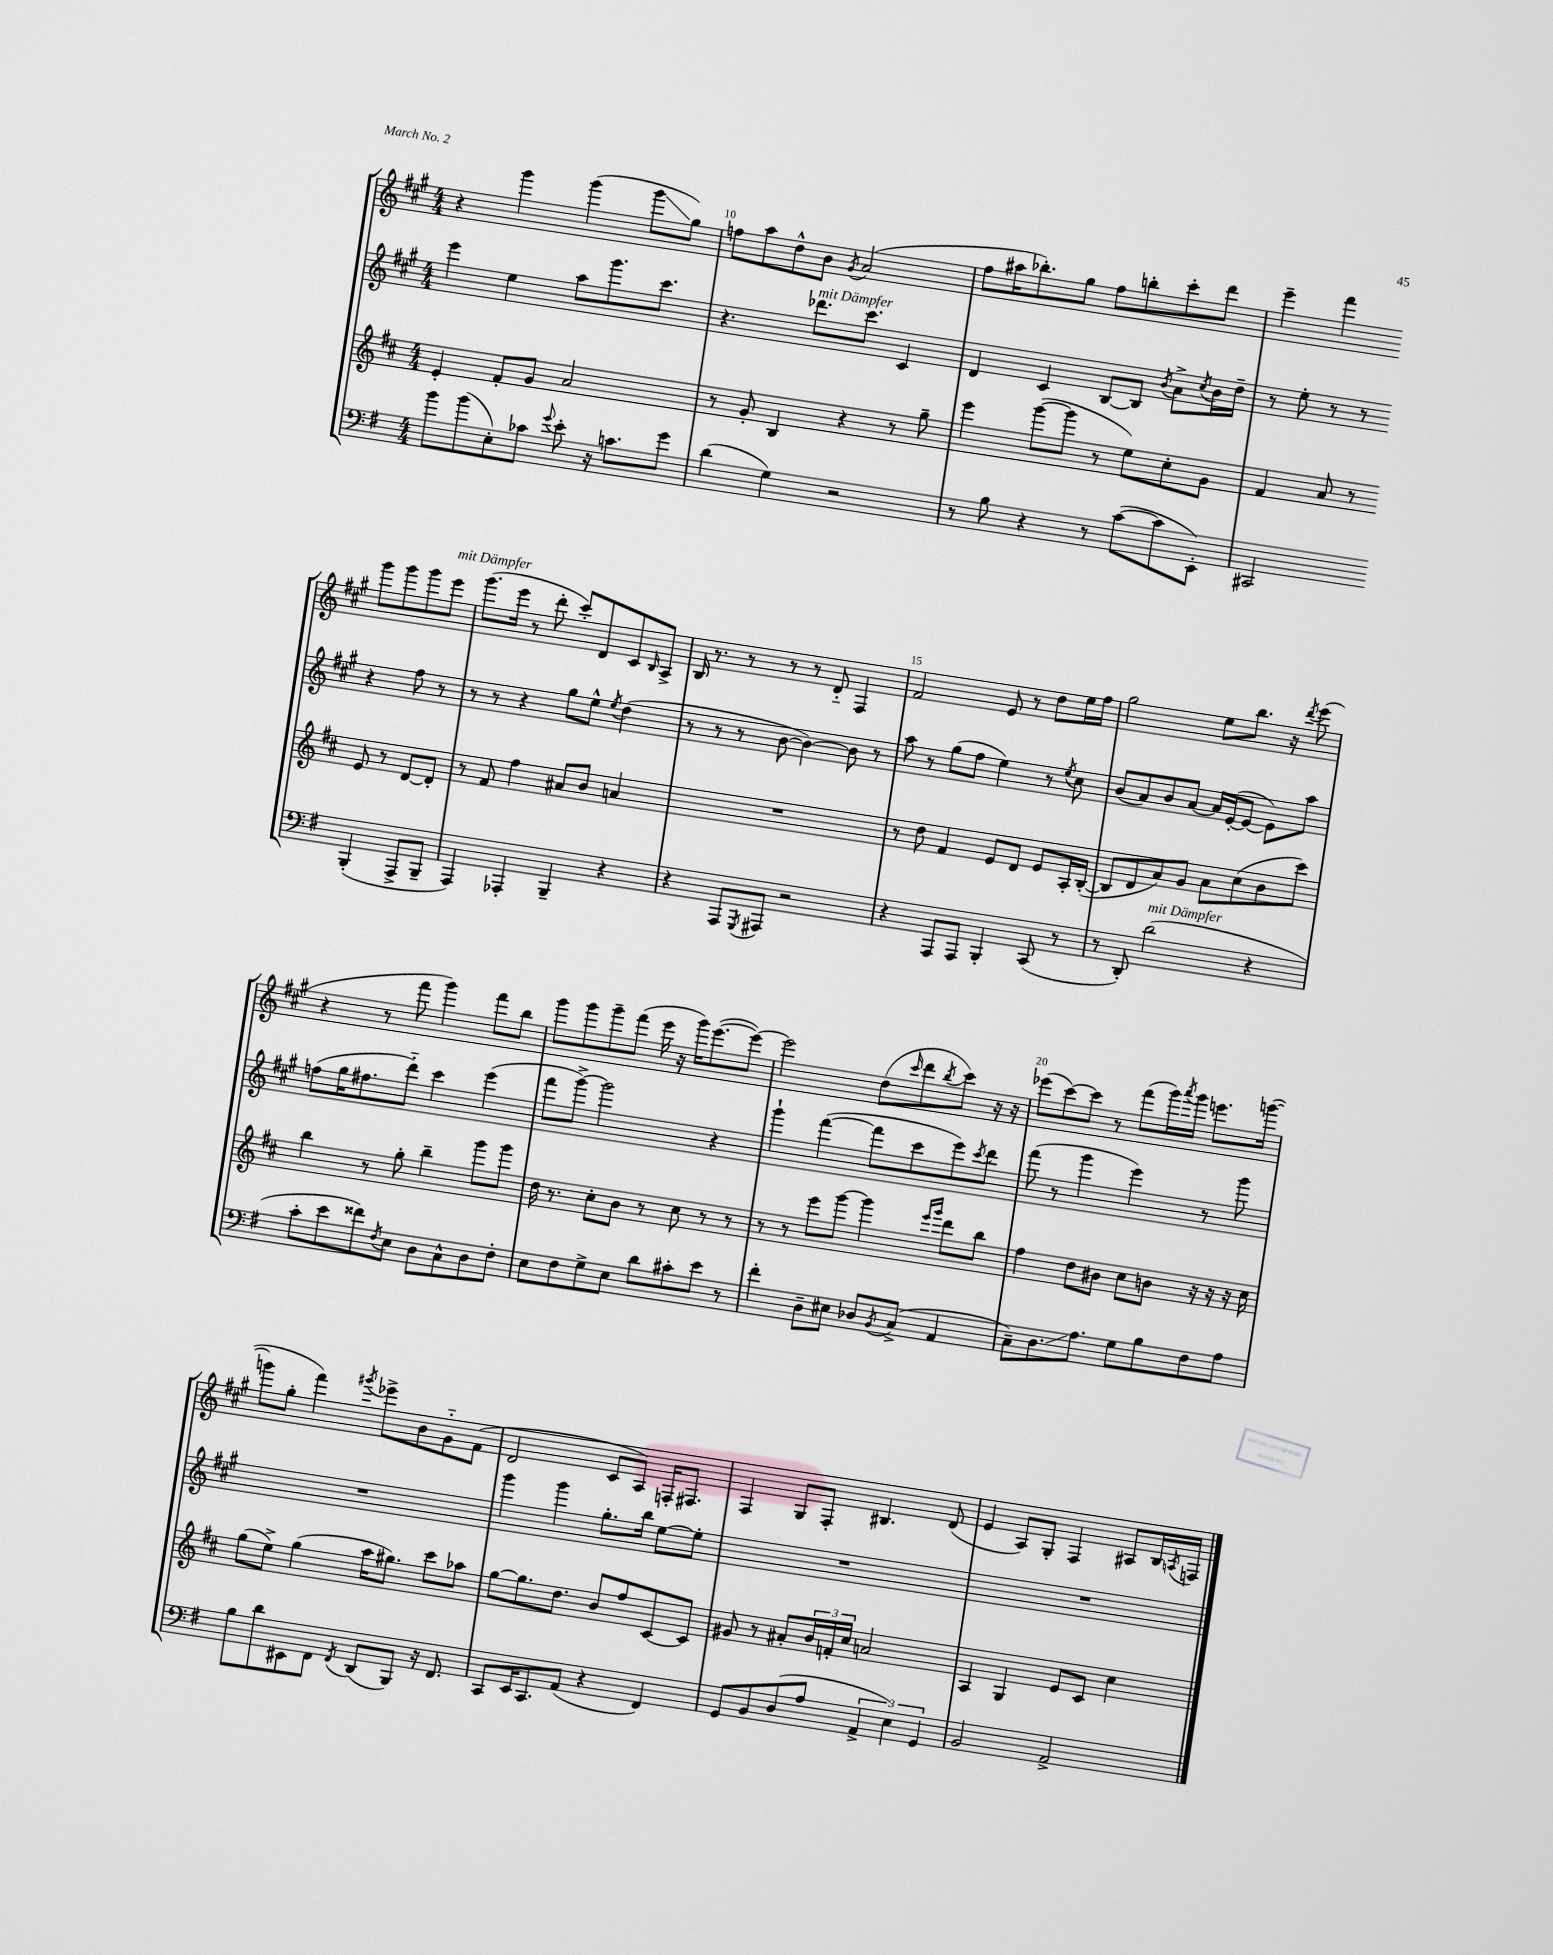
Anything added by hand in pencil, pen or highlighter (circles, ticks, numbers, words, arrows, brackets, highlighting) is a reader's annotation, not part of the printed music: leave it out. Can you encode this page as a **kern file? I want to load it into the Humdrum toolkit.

**kern	**kern	**kern	**kern
*staff4	*staff3	*staff2	*staff1
*clefF4	*clefG2	*clefG2	*clefG2
*k[f#]	*k[f#c#]	*k[f#c#g#]	*k[f#c#g#]
*M4/4	*M4/4	*M4/4	*M4/4
8b	4e'	4eee	4r
(8b	.	.	.
8E')	8f#'	4ee	4ggg#
8c-	8g	.	.
8qqg	.	.	.
8e'	2a	8aa	(4ggg#
16r	.	8.ggg#	.
8.c	.	.	.
.	.	.	8ggg#
.	.	8.ccc#	.
8g	.	.	8gg#)
=	=	=	=
(4d	8r	4.r	8ff
.	8g'	.	8aa
4G)	4B	.	8dd^^
.	.	8.ddd-	8b
.	.	.	8qg#
2r	4r	.	(2a
.	.	8.ccc#	.
.	8r	4c#	.
.	8gg~	.	.
=	=	=	=
8r	4eee	4d	8ff#
8B	.	.	16aa#
.	.	.	8.bb-')
4r	([8ggg	4c#	.
.	8ggg]	.	8gg#
8r	8r	[8B	8ff#
([8c	8ee)	8B]	8bb'
.	.	8qb	.
8c]	8cc#'	8a^	8ccc#'
.	.	8qcc#	.
8EE')	8g	16b	8ddd
.	.	16dd~	.
=	=	=	=
2CC#	4f#	8r	4eee~
.	.	8ee'	.
.	8a	8r	4fff#
.	8r	8r	.
(4BBB'	8e	4r	8ggg#
.	8r	.	8ggg#
8AAA^	[8d	8ff#	8ggg#
8BBB~	8d']	8r	8eee
=	=	=	=
4AAA)	8r	8r	(8.ggg#
.	8f#	8r	.
.	.	.	16eee
4AAA-'	4ff#	4r	8r
.	.	.	8ddd'
4BBB~	8a#	8gg#	8ccc#')
.	8b	8ee^^	8d
.	.	8qee	.
4r	4a	(4dd	8c#
.	.	.	16qqB
.	.	.	8A^
=	=	=	=
4r	1r	8r	16B
.	.	.	8.r
.	.	8r	.
8AAA	.	8r	8r
8qGGG	.	.	.
8AAA#	.	[8b	8r
2r	.	4b_)	8r
.	.	.	8d'~
.	.	8b]	4F#
.	.	8r	.
=	=	=	=
4r	8r	8aa	2f#
.	8dd	8r	.
8AAA	4f#	(8gg#	.
8AAA	.	8ff#	.
4BBB'	8e	4ee)	8e
.	8d	.	8r
(8CC	8e	8r	8dd
.	.	8qee	.
8r	16A'	8cc#	16ee
.	([16B'	.	16ff#
=	=	=	=
8r	8B]	(8b	2gg#
8DD')	8d	8a)	.
(2d	8a)	8b	.
.	8g	[8a	.
.	8a	16a]	8ee
.	.	([16e'	.
.	(8cc#	8e_	8.bb
4r	8b	8e])	.
.	.	.	16r
.	.	.	8qddd
.	8ccc#)	8aa	(8eee
=	=	=	=
8c'	4bb	(8ff	4r
8e	.	16gg#	.
.	.	8.ff#	.
8f##)	8r	.	8r
8qF#	.	.	.
8E	8gg'	8ddd'~)	8fff#
8D	4bb~	4ccc#	4ggg#)
8C^^	.	.	.
8D	8ggg	(4eee	8fff#
8F#'	8ggg	.	8bb
=	=	=	=
8E	16dd	8fff#	8ggg#
.	8.r	.	.
8F#	.	[8ggg#^)	8ggg#
8G^	8cc#'	2ggg#]	8ggg#~
8E	8b	.	(8fff#
8d	8r	.	16eee
.	.	.	16r
8c#'	8cc#	.	16ggg#)
.	.	.	([8.eee
8e	8r	4r	.
8r	8r	.	8eee_)
=	=	=	=
4f#'	8r	4ggg#`	2eee]
.	8r	.	.
8D~	8eee	([4fff#	.
8E#	[8ggg	.	.
8D-	4ggg]	8fff#]	(8dd
8qBB	.	.	16qqccc#
(8C^	.	8ccc#	8ddd
.	16qqeee	.	.
.	16qqggg	.	8qbb
4AA	8ddd	8eee)	8ccc#)
.	.	8qccc#	.
.	8bb	8ddd	16r
.	.	.	16r
=	=	=	=
8C~)	4ff#	(8fff#	(8eee-
8.D	.	8r	[8ccc#)
.	8dd	4ggg#	8ccc#]
8.A	.	.	.
.	8b#	.	8r
8G	8cc#	4eee)	(8fff#
8B	8b	.	16ggg#)
.	.	.	8qaaa
.	.	.	16ggg#
8F#	16r	8r	8.eee
.	16r	.	.
8A	16r	8ggg#	.
.	16cc#	.	([16ggg
=	=	=	=
8B	(8gg	1r	8ggg]
8d	8ee^)	.	8gg#'
8EE#	(4gg	.	4fff#)
8FF#	.	.	.
8qFF#	.	.	8qggg#
(8DD	16aa	.	8eee-^
.	8.gg#)	.	.
8BBB)	.	.	8b
16r	8ccc#	.	8g#'~
8.FF#	.	.	.
.	8aa-	.	(8f#
=	=	=	=
8CC	[8gg	4ggg#	2d
16EE	8.gg]	.	.
8.CC	.	.	.
.	.	4ggg#	.
.	8.dd	.	.
(8AA	.	.	.
4r	8b	8.gg#'	8c#
.	8ff#	.	8A)
.	.	16bb	.
4FF#)	[8c#	[8ee	16F'
.	.	.	8.F#
.	8c#]	8ee']	.
=	=	=	=
8GG	8g#	1r	4F#
8BB	8r	.	.
(8D	8a#'	.	8G#
8A	24b	.	8F#'
.	24f'	.	.
.	24cc#	.	.
6AA^	2a	.	4.B#
6E)	.	.	.
6GG	.	.	.
.	.	.	(8d
=	=	=	=
2BB	4A	1r	4e
.	4G	.	8A)
.	.	.	8G#'
2AA^	8e	.	4F#
.	8c#	.	.
.	4cc#	.	8A#
.	.	.	16B
.	.	.	8qA
.	.	.	16F
==	==	==	==
*-	*-	*-	*-
